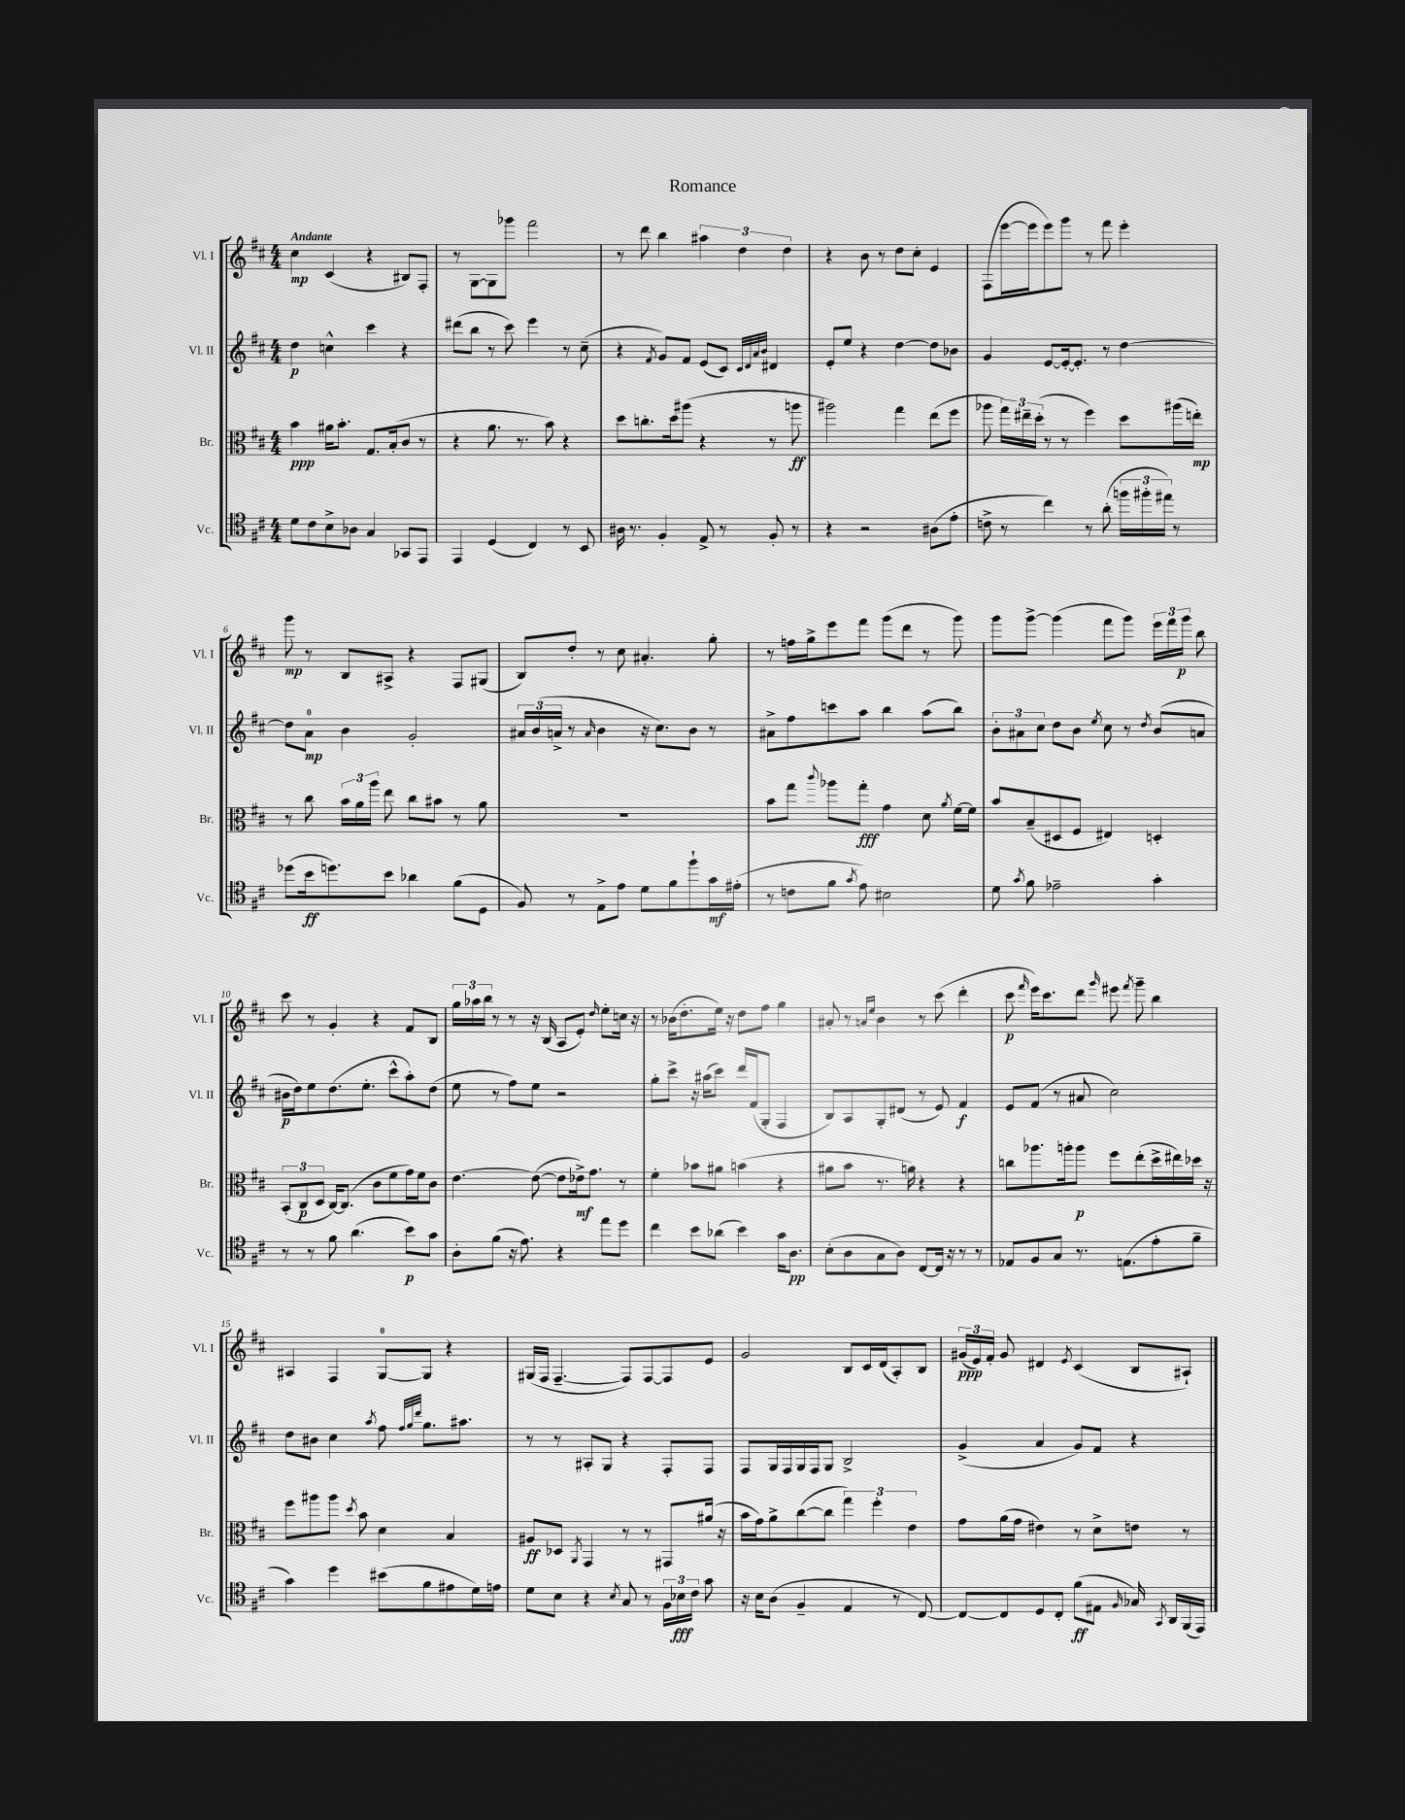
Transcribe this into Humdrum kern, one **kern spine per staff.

**kern	**dynam	**kern	**dynam	**kern	**dynam	**kern	**dynam
*part4	*part4	*part3	*part3	*part2	*part2	*part1	*part1
*staff4	*staff4	*staff3	*staff3	*staff2	*staff2	*staff1	*staff1
*I"Vc.	*	*I"Br.	*	*I"Vl. II	*	*I"Vl. I	*
*I'Vc.	*	*I'Br.	*	*I'Vl. II	*	*I'Vl. I	*
*clefC4	*	*clefC3	*	*clefG2	*	*clefG2	*
*k[f#c#]	*	*k[f#c#]	*	*k[f#c#]	*	*k[f#c#]	*
*M4/4	*	*M4/4	*	*M4/4	*	*M4/4	*
=1	=1	=1	=1	=1	=1	=1	=1
!	!	!	!	!	!	!LO:TX:a:B:t=Andante	!
8d\L	.	4b\	ppp	4dd\	p	4cc#\	mp
8c#\	.	.	.	.	.	.	.
8B^\	.	16a#X\KL	.	4ccn^^\	.	(4c#/	.
.	.	8.b'\J	.	.	.	.	.
8A-X\J	.	.	.	.	.	.	.
4G/	.	8.G/L	.	4ccc#\	.	4r	.
.	.	(16B'/k	.	.	.	.	.
8GG-X/L	.	8c#/J	.	4r	.	8B#X/L)	.
8EE/J	.	8r	.	.	.	8F#'/J	.
=2	=2	=2	=2	=2	=2	=2	=2
4EE/	.	4r	.	(8ddd#X\L	.	8r	.
.	.	.	.	8bb\J	.	[8G\L	.
(4D/	.	8.a\	.	8r	.	8G\]	.
.	.	.	.	8ccc#\)	.	8ggg-X\J	.
.	.	8.r	.	.	.	.	.
4C#/)	.	.	.	4eee\	.	2fff#\	.
.	.	8b\)	.	.	.	.	.
8r	.	4r	.	8r	.	.	.
8BB/	.	.	.	(8cc#~\	.	.	.
=3	=3	=3	=3	=3	=3	=3	=3
16A#X\	.	8dd\L	.	4r	.	8r	.
8.r	.	.	.	.	.	.	.
.	.	8.ccn'\	.	.	.	8ddd\	.
.	.	.	.	8qf#/	.	.	.
4F#'/	.	.	.	8g/L)	.	4bb\	.
.	.	16dd\k	.	.	.	.	.
.	.	(8aa#X\J	.	8f#/J	.	.	.
8E^/	.	4r	.	(8e/L	.	6aa#X\	.
8r	.	.	.	8c#/J)	.	.	.
.	.	.	.	.	.	6dd\	.
.	.	.	.	32qqc#/LLL	.	.	.
.	.	.	.	32qqd/	.	.	.
.	.	.	.	32qqa/	.	.	.
.	.	.	.	32qqb/JJJ	.	.	.
8F#'/	.	8r	.	4d#X/	.	.	.
.	.	.	.	.	.	6dd\	.
8r	.	8aan\	ff	.	.	.	.
=4	=4	=4	=4	=4	=4	=4	=4
4r	.	2aa#X\)	.	8e'/L	.	4r	.
.	.	.	.	8ee/J	.	.	.
2r	.	.	.	4r	.	8b\	.
.	.	.	.	.	.	8r	.
.	.	4gg\	.	[4dd\	.	8dd\L	.
.	.	.	.	.	.	8cc#'\J	.
(8A#X\L	.	(8ee\L	.	8dd\L]	.	4e/	.
8e'\J	.	8ff#\J	.	8b-X\J	.	.	.
=5	=5	=5	=5	=5	=5	=5	=5
8cn^\	.	8aa-X\	.	4g/	.	(8F#\L	.
8r	.	24gg\LL)	.	.	.	[16eee\L	.
.	.	24ee#X~\	.	.	.	.	.
.	.	.	.	.	.	16eee\J]	.
.	.	(24dd'\JJ	.	.	.	.	.
4cc#\)	.	8r	.	[8e/L	.	8eee\)	.
.	.	8r	.	16e'/k_	.	8ggg\J	.
.	.	.	.	8.e'/J]	.	.	.
8r	.	4ff#\)	.	.	.	8r	.
(8a'\	.	.	.	8r	.	8fff#\	.
24ffn\LL	.	8dd\L	.	[4dd\	.	4eee'\	.
24ff#X'\	.	.	.	.	.	.	.
24ee#X\JJ)	.	.	.	.	.	.	.
8r	.	(16aa#X\L	.	.	.	.	.
.	.	16een'\JJ)	mp	.	.	.	.
!!LO:LB:g=z
=6	=6	=6	=6	=6	=6	=6	=6
(8dd-X\L	.	8r	.	8dd\L]	.	8ggg\	mp
16b\k	ff	8cc#\	.	8a\J	mp	8r	.
8.ddn\)	.	.	.	.	.	.	.
.	.	24b\LL	.	4b\	.	8B/L	.
.	.	24a\	.	.	.	.	.
.	.	24aa\JJ	.	.	.	.	.
8b\J	.	8ee\	.	.	.	8A#X^/J	.
4a-X\	.	8cc#\L	.	2g'/	.	4r	.
.	.	8b#X\J	.	.	.	.	.
(8f#\L	.	8r	.	.	.	8F#/L	.
8D\J	.	8a\	.	.	.	(8G#X/J	.
=7	=7	=7	=7	=7	=7	=7	=7
8F#/)	.	1r	.	24a#X/LL	.	8B/L)	.
.	.	.	.	(24b/	.	.	.
.	.	.	.	24an^/JJ	.	.	.
8r	.	.	.	8r	.	8dd'/J	.
.	.	.	.	16qqa/	.	.	.
8E^\L	.	.	.	4b\	.	8r	.
8e\J	.	.	.	.	.	8cc#\	.
8d\L	.	.	.	16r	.	4.a#X'/	.
.	.	.	.	8.cc#\L)	.	.	.
8f#\	.	.	.	.	.	.	.
8ff#`\	.	.	.	8b\J	.	.	.
16g\L	mf	.	.	8r	.	8gg'\	.
(16e#X'\JJ	.	.	.	.	.	.	.
=8	=8	=8	=8	=8	=8	=8	=8
8r	.	8b\L	.	8a#X^\L	.	8r	.
8cn\L	.	8gg\J	.	8ff#\	.	16ffn\LL	.
.	.	.	.	.	.	16gg^\J	.
.	.	8qqccc#/	.	.	.	.	.
8f#\J	.	8aa-X\L	.	8cccn\	.	8eee\	.
8qg/	.	.	.	.	.	.	.
8e\)	.	8gg'\J	fff	8aa\J	.	8fff#\J	.
2B#X\	.	4g\	.	4bb\	.	(8ggg\L	.
.	.	.	.	.	.	8ddd\J	.
.	.	8d\	.	(8aa\L	.	8r	.
.	.	8qa/	.	.	.	.	.
.	.	[16f#\LL	.	8bb\J)	.	8ggg\)	.
.	.	16f#\JJ]	.	.	.	.	.
=9	=9	=9	=9	=9	=9	=9	=9
8d\	.	8b/L	.	12b'\L	.	8ggg\L	.
.	.	.	.	12a#X\	.	.	.
8qg/	.	.	.	.	.	.	.
8f#\	.	(8B~/	.	.	.	[8ggg^\J	.
.	.	.	.	12cc#\J	.	.	.
2e-X~\	.	8D#X/	.	8dd\L	.	(4ggg\]	.
.	.	8F#/J	.	8b\J	.	.	.
.	.	.	.	8qee/	.	.	.
.	.	4E#X/)	.	8cc#\	.	8fff#\L	.
.	.	.	.	8r	.	8ggg\J)	.
.	.	.	.	8qdd/	.	.	.
4g'\	.	4Dn'/	.	(8b/L	.	24eee\LL	.
.	.	.	.	.	.	24fff#\	.
.	.	.	.	.	.	24ggg\JJ	p
.	.	.	.	8an/J	.	8bb\	.
!!LO:LB:g=z
=10	=10	=10	=10	=10	=10	=10	=10
8r	.	(12BB'/L	.	16b#X\LL	p	8ccc#\	.
.	.	.	.	16dd\J)	.	.	.
.	.	12C#/	p	.	.	.	.
8r	.	.	.	8ee\	.	8r	.
.	.	12D/J	.	.	.	.	.
8f#\	.	[16C#/KL)	.	(8.dd\	.	4g'/	.
.	.	(8.C#/J]	.	.	.	.	.
(4.a\	.	.	.	.	.	.	.
.	.	.	.	8.ee'\J	.	.	.
.	.	8c#\L	.	.	.	4r	.
.	.	8f#\	.	8ccc#^^\L	.	.	.
8b\L)	p	16g\L)	.	8aa'\)	.	8f#/L	.
.	.	16f#\J	.	.	.	.	.
8g\J	.	8c#\J	.	(8dd\J	.	8B/J	.
=11	=11	=11	=11	=11	=11	=11	=11
8A'\L	.	[4.e\	.	8ee\	.	24gg\LL	.
.	.	.	.	.	.	24aa-X\	.
.	.	.	.	.	.	24bb\JJ	.
(8f#\J	.	.	.	8r	.	8r	.
16r	.	.	.	8ff#\L)	.	8r	.
8.e\)	.	.	.	.	.	.	.
.	.	(8e\_	.	8ee\J	.	16r	.
.	.	.	.	.	.	(16B/	.
4r	.	8e\L]	.	2r	.	8A/L	.
.	.	16e-X^\k)	mf	.	.	8e'/J)	.
.	.	8.g\J	.	.	.	.	.
.	.	.	.	.	.	16qqdd/	.
8ee\L	.	.	.	.	.	8ee'\L	.
8dd\J	.	8r	.	.	.	16ccn\Jk	.
.	.	.	.	.	.	16r	.
=12	=12	=12	=12	=12	=12	=12	=12
4cc#\	.	4f#'\	.	8gg'\L	.	8r	.
.	.	.	.	8ccc#^\J	.	(16b-X\KL	.
.	.	.	.	.	.	8.dd'\	.
8b\L	.	8b-X\L	.	16r	.	.	.
.	.	.	.	(16aa#X\KL	.	.	.
(8a-X\J	.	8a#X\J	.	8ccc#\J)	.	16ee\Jk)	.
.	.	.	.	.	.	16r	.
4b\)	.	(4bn\	.	16ddd/LL	.	8dd\L	.
.	.	.	.	(16f#/J	.	.	.
.	.	.	.	8G'/J	.	8ff#\J	.
16g\KL	.	4r	.	4F#/	.	4gg\	.
8.A\J	pp	.	.	.	.	.	.
=13	=13	=13	=13	=13	=13	=13	=13
(8B'\L	.	8a#X\L	.	8B/L)	.	8a#X'/	.
8A\	.	8b\J	.	8A/	.	8r	.
.	.	.	.	.	.	16qqan/LL	.
.	.	.	.	.	.	16qqee/JJ	.
8G\	.	8.r	.	8G'/	.	4b\	.
8A\J)	.	.	.	(8d#X/J	.	.	.
.	.	16an\)	.	.	.	.	.
[8C#/L	.	4r	.	8r	.	8r	.
16C#/Jk]	.	.	.	8e/)	.	(8ccc#\	.
16r	.	.	.	.	.	.	.
8r	.	4r	.	4f#/	f	4ddd'\	.
8r	.	.	.	.	.	.	.
=14	=14	=14	=14	=14	=14	=14	=14
8E-X/L	.	8ccn\L	.	8e/L	.	8ccc#\	p
.	.	.	.	.	.	16qqfff#/	.
8F#/	.	8.aa-X\	.	(8f#/J	.	16eee\KL)	.
.	.	.	.	.	.	8.ccc#\	.
8G/J	.	.	.	8r	.	.	.
.	.	16aan'\k	.	.	.	.	.
8.r	.	8aa\J	p	8a#X/	.	8ddd\J	.
.	.	.	.	.	.	16qqggg/	.
.	.	8ff#\L	.	2cc#\)	.	8eee#X\	.
(8.En\L	.	.	.	.	.	.	.
.	.	.	.	.	.	8qfff#/	.
.	.	(8ee'\	.	.	.	8ggg~\	.
8e'\	.	16dd^\L	.	.	.	4bb\	.
.	.	16ee#X\)	.	.	.	.	.
8f#~\J	.	16dd-X\JJ	.	.	.	.	.
.	.	16r	.	.	.	.	.
!!LO:LB:g=z
=15	=15	=15	=15	=15	=15	=15	=15
4g\)	.	8ff#\L	.	8dd\L	.	4A#X/	.
.	.	8aa#X\	.	8b#X\J	.	.	.
4dd\	.	8aa#\J	.	4cc#\	.	4F#/	.
.	.	8qdd/	.	.	.	.	.
.	.	8b\	.	.	.	.	.
.	.	.	.	8qaa/	.	.	.
(8b#X\L	.	4d\	.	8ff#\	.	[8G/L	.
.	.	.	.	32qqff#/LLL	.	.	.
.	.	.	.	32qqgg/	.	.	.
.	.	.	.	32qqddd/JJJ	.	.	.
8f#\	.	.	.	8.gg\L	.	8G/J]	.
8e#X\	.	4B/	.	.	.	4r	.
.	.	.	.	8.aa#X\J	.	.	.
16d\L)	.	.	.	.	.	.	.
16en\JJ	.	.	.	.	.	.	.
=16	=16	=16	=16	=16	=16	=16	=16
8d\L	.	8A#X/L	ff	8r	.	(16G#X/LL	.
.	.	.	.	.	.	16F#/JJ	.
8B\J	.	8D-X/J	.	8r	.	[4.F#~/	.
.	.	8qAA/	.	.	.	.	.
4r	.	4GG/	.	8A#X'/L	.	.	.
.	.	.	.	8G/J	.	.	.
8qB/	.	.	.	.	.	.	.
8G/	.	8r	.	4r	.	8F#/L])	.
8r	.	8r	.	.	.	[8F#/	.
24F#\LL	.	8GG#X/L	.	8F#'/L	.	8F#/]	.
24B-X\	fff	.	.	.	.	.	.
24c#\JJ	.	.	.	.	.	.	.
8g\	.	(16a#X/Jk	.	8F#/J	.	8e/J	.
.	.	16r	.	.	.	.	.
=17	=17	=17	=17	=17	=17	=17	=17
16r	.	16b\LL	.	8F#/L	.	2g/	.
16B\KL	.	16g\J)	.	.	.	.	.
(8A\J	.	8a^\	.	16G/L	.	.	.
.	.	.	.	16F#/	.	.	.
4F#~/	.	([8cc#\	.	16G/	.	.	.
.	.	.	.	16F#/J	.	.	.
.	.	8cc#\J]	.	8G/J	.	.	.
4E/	.	6gg\)	.	2B^/	.	8B/L	.
.	.	.	.	.	.	16c#/L	.
.	.	6ff#'\	.	.	.	.	.
.	.	.	.	.	.	(16d/J	.
8r	.	.	.	.	.	8A'/)	.
.	.	6e\	.	.	.	.	.
[8C#/)	.	.	.	.	.	8B/J	.
=18	=18	=18	=18	=18	=18	=18	=18
8C#/L_	.	8g\L	.	(4g^/	.	(24g#X/LL	ppp
.	.	.	.	.	.	24e/)	.
.	.	.	.	.	.	24f#'/JJ	.
8C#/]	.	(16a\L	.	.	.	8g#/	.
.	.	16g\JJ	.	.	.	.	.
8D/	.	4e#X\)	.	4a/	.	4d#X/	.
8C#'/J	.	.	.	.	.	.	.
.	.	.	.	.	.	8qe/	.
(8f#\L	ff	8r	.	8g/L)	.	(4c#/	.
8E#X\J	.	8d^\L	.	8f#/J	.	.	.
16qqF#/	.	.	.	.	.	.	.
16G-X/)	.	8en\J	.	4r	.	8B/L	.
8qGG/	.	.	.	.	.	.	.
16AA/LL	.	.	.	.	.	.	.
(16FF#/	.	8r	.	.	.	8A#X`/J)	.
16EE/JJ)	.	.	.	.	.	.	.
==	==	==	==	==	==	==	==
*-	*-	*-	*-	*-	*-	*-	*-
